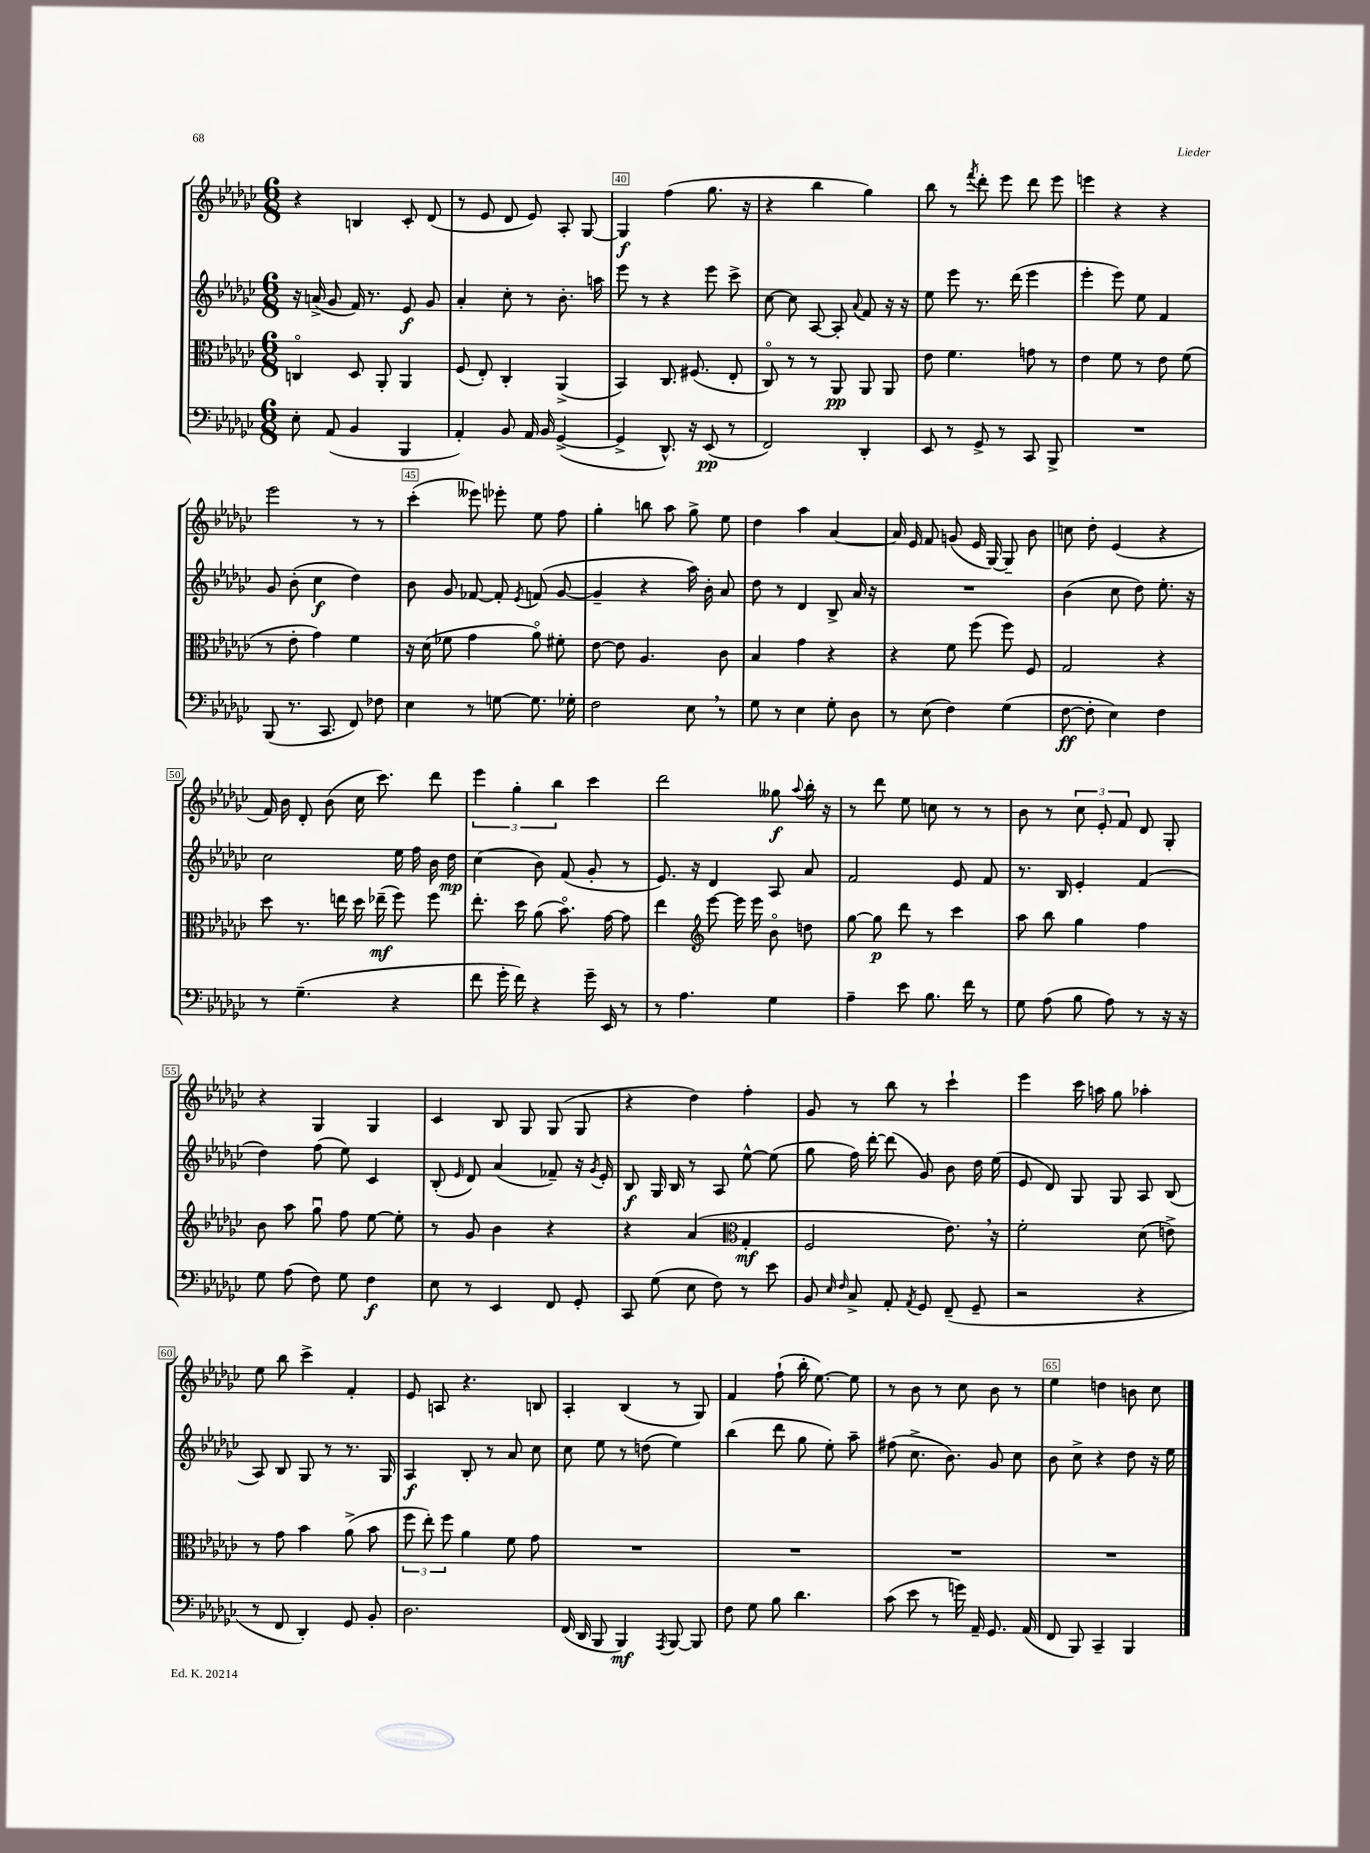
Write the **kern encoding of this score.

**kern	**kern	**kern	**kern
*staff4	*staff3	*staff2	*staff1
*clefF4	*clefC3	*clefG2	*clefG2
*k[b-e-a-d-g-c-]	*k[b-e-a-d-g-c-]	*k[b-e-a-d-g-c-]	*k[b-e-a-d-g-c-]
*M6/8	*M6/8	*M6/8	*M6/8
8E-'	4Co	16r	4r
.	.	(16a^	.
(8AA-	.	8g-	.
4BB-	8D-	16f)	4B
.	.	8.r	.
.	8AA-'	.	.
4BBB-	4AA-	8e-	8c-'
.	.	8g-	(8d-
=	=	=	=
4AA-')	(8F	4a-'	8r
.	8E-')	.	8e-
8BB-	4C-'	8cc-'	8d-
16AA-	.	8r	8e-)
16BB-	.	.	.
([4GG-^	(4AA-^	8.b-'	8A-'
.	.	.	[8G-
.	.	16aa	.
=	=	=	=
4GG-^]	4BB-)	8eee-	4G-]
.	.	8r	.
8.DD-^^)	8.C-	4r	(4ff
16r	(8.F#	.	.
(8EE-	.	8eee-	8.gg-
8r	8E-'	8ccc-^	.
.	.	.	16r
=	=	=	=
2FF)	8C-o)	[8cc-	4r
.	8r	8cc-]	.
.	8r	[8A-	4bb-
.	8AA-	8A-']	.
.	.	8qqa-	.
4DD-'	8AA-	8f	4gg-)
.	8AA-	16r	.
.	.	16r	.
=	=	=	=
8EE-	8e-	8ee-	8bb-
8r	4.f	8eee-	8r
.	.	.	8qfff
8GG-^	.	8.r	8ddd-'
8r	.	.	8eee-
.	.	(16ddd-	.
8CC-	8g	4eee-	8ddd-
8BBB-^	8r	.	8eee-
=	=	=	=
2.r	4e-	4eee-'	4eee
.	8f	8eee-)	4r
.	8r	8ee-	.
.	8e-	4f	4r
.	(8f	.	.
=	=	=	=
(8BBB-	8r	8g-	2eee-
8.r	8e-'	(8b-'	.
.	4g-)	4cc-	.
8.CC-	.	.	.
8FF)	4f	4dd-)	8r
8F-	.	.	8r
=	=	=	=
4E-	16r	8b-	(4ccc-'
.	(16d-	.	.
.	8f-	8g-	.
8r	4g-	[8f-	8eee--)
[8G	.	8f-']	8eee-'
.	.	8qe-	.
8.G]	8a-o)	(8f	8ee-
.	8f#'	[8g-	8ff
16G-'	.	.	.
=	=	=	=
2F	[8e-	4g-~]	4gg-'
.	8e-]	.	.
.	4.A-	4r	8bb
.	.	.	8aa-
8E-	.	16aa-)	8gg-^
.	.	16b-'	.
8r	8c-	8a-	8ee-
=	=	=	=
8G-	4B-	8dd-	4dd-
8r	.	8r	.
4E-	4g-	4d-	4aa-
8G-'	4r	8B-^	[4a-
8D-	.	16a-	.
.	.	16r	.
=	=	=	=
8r	4r	2.r	16a-]
.	.	.	16e-
(8E-	.	.	8f
4F)	8f	.	(8g
.	(8ff	.	16e-
.	.	.	[16G-)
(4G-	8ff)	.	8G-~]
.	8F	.	8b-
=	=	=	=
[8F	2G-	(4b-	8cc
8F']	.	.	8dd-'
4E-)	.	8cc-	(4e-
.	.	8dd-)	.
4F	4r	8.ee-'	4r
.	.	16r	.
=	=	=	=
8r	8dd-	2cc-	16f)
.	.	.	16b-
(4.G-~	8.r	.	8d-'
.	.	.	(8b-
.	16ee	.	.
.	16dd-	.	16cc-
.	(16ee-~	.	8.ccc-)
4r	8ff)	16ee-	.
.	.	16ff	.
.	8ff	16b-	8ddd-
.	.	16dd-	.
=	=	=	=
8f	8.ee-'	(4cc-	6eee-
16g-'	.	.	.
.	.	.	6gg-'
16f)	16dd-	.	.
4r	(8a-	8b-)	.
.	.	.	6bb-
.	8.b-o)	(8f	.
16g-~	.	8g-'	4ccc-
16EE-	[16g-	.	.
8r	8g-]	8r	.
=	=	=	=
8r	4ee-	8.e-)	2ddd-
4.A-	.	.	.
.	.	16r	.
*	*clefG2	*	*
.	[8eee-	4d-	.
.	16eee-]	.	.
.	16eee-	.	.
4G-	8b-o	8A-	8gg--
.	.	.	8qqaa-
.	8dd	8a-	16bb-'
.	.	.	16r
=	=	=	=
4A-~	[8gg-	2f	8r
.	8gg-]	.	8ddd-
8e-	8ddd-	.	8ee-
8.B-	8r	.	8cc
.	4ccc-	8e-	8r
16f	.	.	.
8r	.	8f	8r
=	=	=	=
8G-	8aa-	8.r	8b-
(8A-	8bb-	.	8r
.	.	16B-	.
8B-	4gg-	4e-'	12cc-
.	.	.	12e-'
8A-)	.	.	.
.	.	.	12f
8r	4ff	(4f	8d-
16r	.	.	8G-'
16r	.	.	.
=	=	=	=
8G-	8b-	4dd-)	4r
(8A-	8aa-	.	.
8F)	8gg-u	(8ff	4G-
8G-	8ff	8ee-)	.
4F	[8ee-	4c-	4G-
.	8ee-']	.	.
=	=	=	=
8E-	8r	(8B-'	4c-
.	.	16qqe-	.
8r	8g-	8d-)	.
4EE-	4b-	(4a-	8B-
.	.	.	8G-
8FF	4r	8f-~)	(8G-
8GG-'	.	16r	8G-
.	.	8qg-	.
.	.	16e-'	.
=	=	=	=
8CC-	4r	8B-	4r
(8G-	.	16G-	.
.	.	16B-	.
8E-	(4a-	8r	4dd-)
8F)	.	8A-	.
*	*clefC3	*	*
8r	4G-'	[8ee-^^	4ff'
8e-	.	(8ee-]	.
=	=	=	=
8BB-	2F	8gg-	8g-
16qqE-	.	.	.
16qqF	.	.	.
8C-^	.	16ff)	8r
.	.	[16ddd-'	.
8AA-'	.	(8ddd-]	8bb-
8qAA-	.	.	.
8GG-	.	8g-)	8r
(8FF~	8.e-)	8b-	4ccc-`
8GG-~	.	16dd-	.
.	16r	(16ee-	.
=	=	=	=
2r	2f'	8e-	4eee-
.	.	8d-)	.
.	.	8G-	16ccc-
.	.	.	16aa
.	.	8G-	8gg-
4r	(8d-	8A-	4aa-'
.	8e^)	(8B-	.
=	=	=	=
8r	8r	8A-)	8ee-
8FF	8g-	8B-	8bb-
4DD-')	4b-	8G-	4ccc-^
.	.	8r	.
8GG-	(8a-^	8.r	4f'
8BB-'	8b-	.	.
.	.	16G-	.
=	=	=	=
2.D-	12ff	4A-	8e-
.	12ee-')	.	.
.	.	.	8A
.	12ff	.	.
.	4a-	8B-'	4.r
.	.	8r	.
.	8f	8a-	.
.	8g-	8cc-	8B
=	=	=	=
(16FF	2.r	8cc-	4A-'
16DD-	.	.	.
8BBB-	.	8ee-	.
4BBB-)	.	8r	(4B-
.	.	(8dd	.
8qAAA-	.	.	.
[8BBB-	.	4ee-)	8r
8BBB-]	.	.	8G-)
=	=	=	=
8F	2.r	(4bb-	4f
8G-	.	.	.
8B-	.	8ddd-	(8ff`
4.d-	.	8gg-	16bb-'
.	.	.	[8.ee-)
.	.	8ee-')	.
.	.	8aa-~	8ee-]
=	=	=	=
(8c-	2.r	(8ff#	8r
8e-	.	8.cc-^	8b-
8r	.	.	8r
.	.	8.b-)	.
16g)	.	.	8cc-
16AA-~	.	.	.
8.GG-	.	8g-	8b-
.	.	8cc-	8r
(16AA-	.	.	.
=	=	=	=
8FF	2.r	8b-	4ee-
8BBB-)	.	8cc-^	.
4CC-~	.	4r	4dd
4BBB-	.	8dd-	8b
.	.	16r	8cc-
.	.	16ee-	.
==	==	==	==
*-	*-	*-	*-
